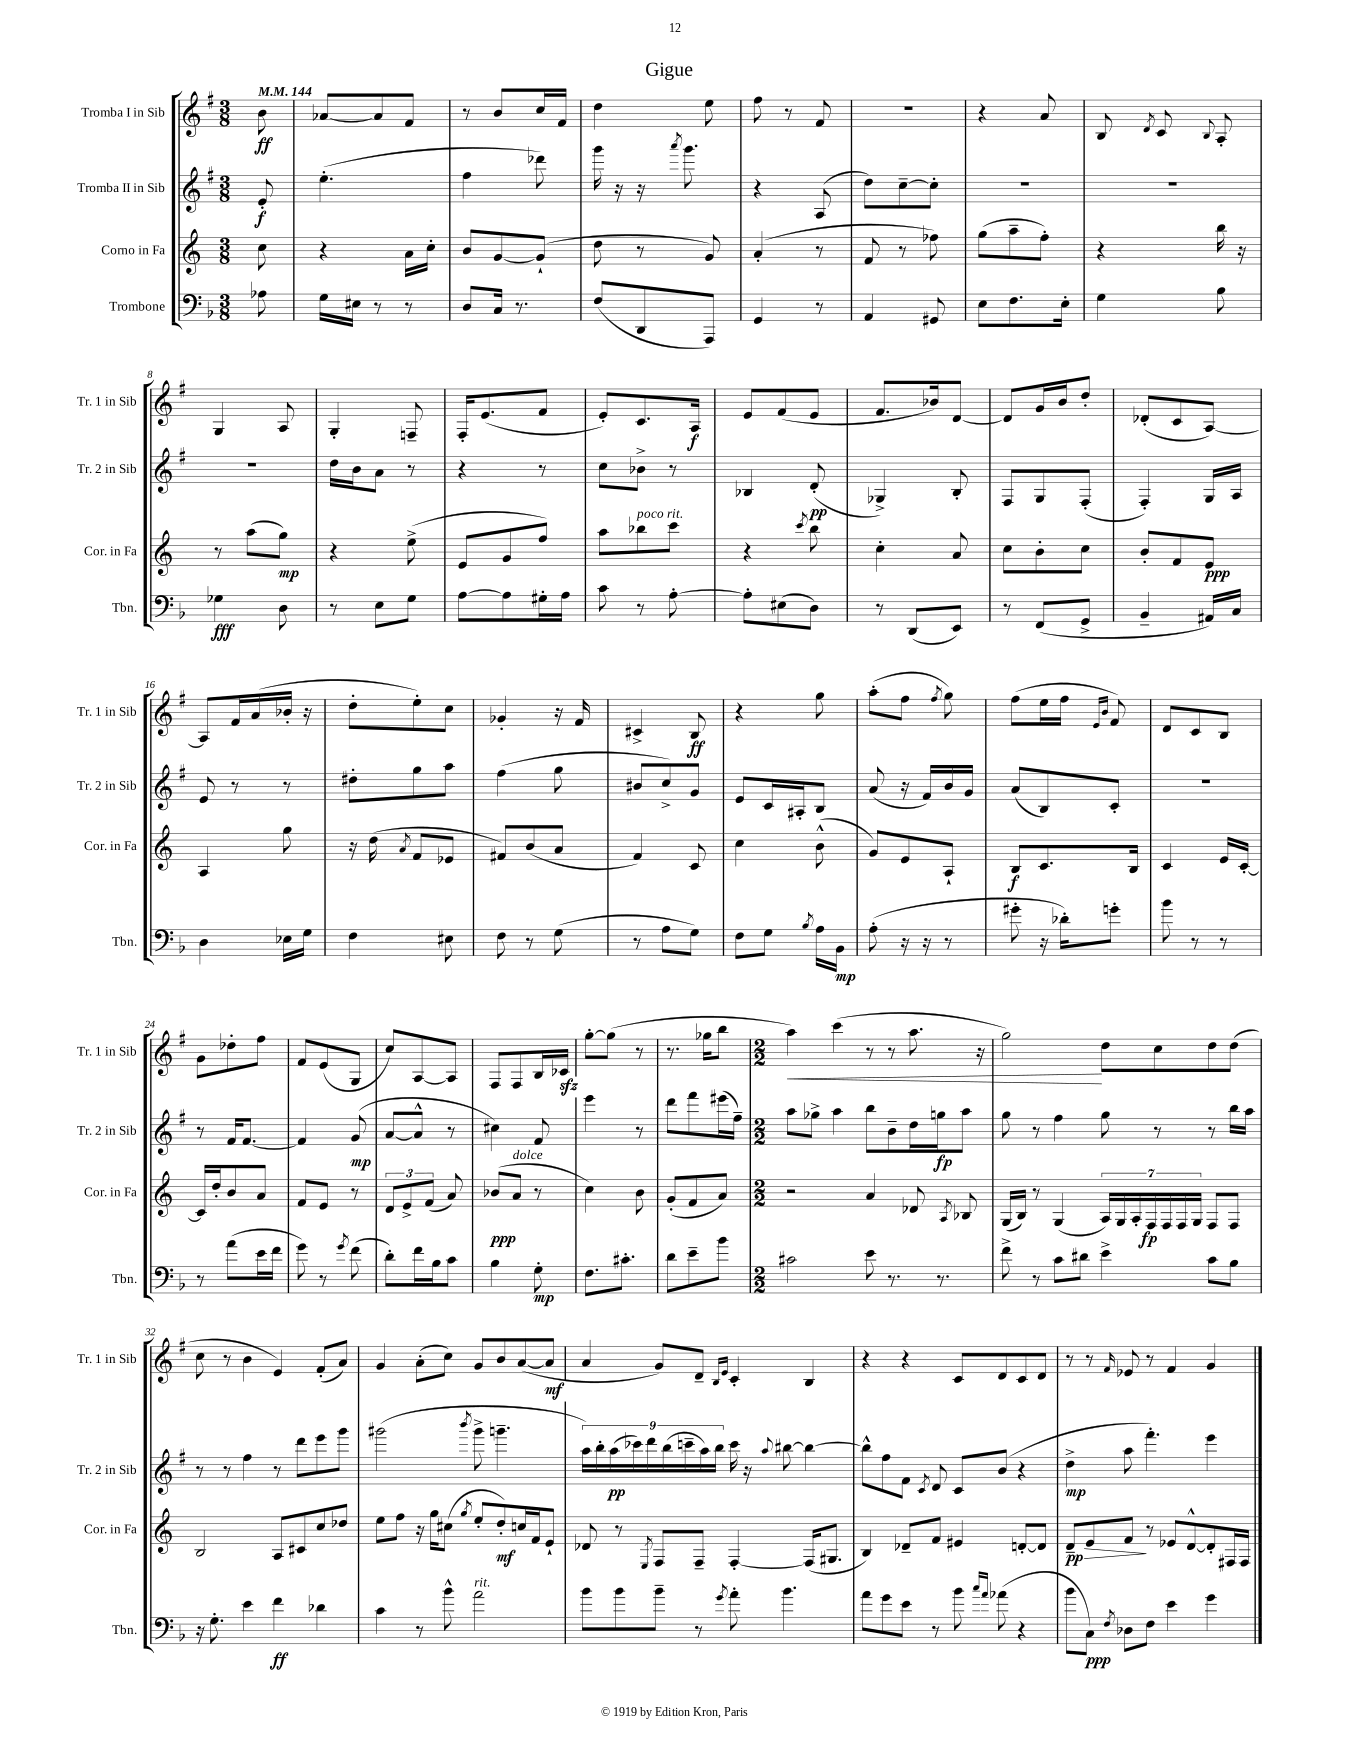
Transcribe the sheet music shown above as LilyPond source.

\header { title = "Gigue" }
<<
\new StaffGroup <<
\new Staff = "s0" \with { instrumentName = "Tromba I in Sib" shortInstrumentName = "Tr. 1 in Sib" } {
    \clef treble \key g \major \numericTimeSignature \time 3/8 \partial 8 \tempo 4 = 144
    \autoBeamOff b'8\ff |
    aes'8[~ aes'8 fis'8] |
    r8 b'8[ c''16 fis'16] |
    d''4 e''8 |
    fis''8 r8 fis'8 |
    R4. |
    r4 a'8 |
    b8 \acciaccatura { d'8 } c'8 \appoggiatura { b8 } a8-. |
    g4 a8 |
    g4-. f8-- |
    fis16[-. e'8.( fis'8] |
    e'8[-.) c'8. a16]\f |
    e'8[ fis'8( e'8] |
    fis'8.[ bes'16) d'8]~ |
    d'8[ g'16 b'16 d''8]-. |
    des'8[-.( c'8 a8]~) |
    a8[ fis'16 a'16( bes'16]-. r16 |
    d''8[-. e''8-.) c''8] |
    ges'4-. r16 fis'16 |
    cis'4-> b8\ff |
    r4 g''8 |
    a''8[-.( fis''8] \acciaccatura { fis''8 } g''8) |
    fis''8[( e''16 fis''16] \grace { e'16[ b'16] } fis'8) |
    d'8[ c'8 b8] |
    g'8[ des''8-. fis''8] |
    fis'8[ e'8( g8] |
    c''8[) a8~ a8] |
    fis8[ fis8 b16 ces'16]\sfz |
    g''8[~-. g''8]( r8 |
    r8. ges''16[ b''8] |
    \numericTimeSignature \time 2/2 a''4\<) c'''4( r8 r8 a''8. r16 |
    g''2\!) d''8[ c''8 d''8 d''8]( |
    c''8 r8 b'4 e'4) fis'8[-.( a'8]) |
    g'4 a'8[-.( c''8]) g'8[ b'8 a'8~( a'8]\mf |
    a'4 g'8[) d'8]-- \grace { b16[ e'16] } c'4-. b4 |
    r4 r4 c'8[ d'8 c'8 d'8] |
    r8 r8 \grace { fis'16 } ees'8 r8 fis'4 g'4 \bar "|." |
}
\new Staff = "s1" \with { instrumentName = "Tromba II in Sib" shortInstrumentName = "Tr. 2 in Sib" } {
    \clef treble \key g \major \numericTimeSignature \time 3/8 \partial 8
    \autoBeamOff e'8-.\f |
    e''4.-.( |
    fis''4 des'''8) |
    g'''16 r16 r16 \acciaccatura { a'''8 } g'''8. |
    r4 a8( |
    d''8[) c''8~-- c''8]-. |
    R4. |
    R4. |
    R4. |
    d''16[ b'16 a'8] r8 |
    r4 r8 |
    c''8[ bes'8]-> r8 |
    bes4 d'8-.\pp( |
    ges4->) b8-. |
    fis8[ g8 fis8]-.( |
    fis4-.) g16[ a16] |
    e'8 r8 r8 |
    dis''8[-. g''8 a''8] |
    fis''4( g''8 |
    bis'8[ c''8->) g'8] |
    e'8[ c'16 ais16-. b8] |
    a'8( r16 fis'16[) b'16 g'16] |
    a'8[( b8) c'8]-. |
    R4. |
    r8 fis'16[ fis'8.]~ |
    fis'4 g'8\mp( |
    a'8[~ a'8]-^ r8 |
    cis''4) fis'8 |
    e'''4 r8 |
    d'''8[ fis'''8 eis'''16( fis''16]--) |
    \numericTimeSignature \time 2/2 a''8[ ges''8]-> a''4 b''8[ b'8-- d''16 g''16\fp a''8] |
    g''8 r8 fis''4 g''8 r8 r8 b''16[ a''16] |
    r8 r8 fis''4 r8 d'''8[ e'''8 g'''8] |
    gis'''2( \acciaccatura { b'''8 } gis'''8-> g'''4.-- |
    \tuplet 9/8 { a''16[) b''16-. a''16\pp( ces'''16) d'''16 b''16( c'''16-- a''16) b''16] } c'''16 r16 \appoggiatura { a''8 } bis''8~ bis''4~ |
    bis''8[-^ fis''8 fis'8] \acciaccatura { c'8 } d'8 c'8[ b'8]( r4 |
    d''4->\mp a''8 fis'''4.-.) e'''4 \bar "|." |
}
\new Staff = "s2" \with { instrumentName = "Corno in Fa" shortInstrumentName = "Cor. in Fa" } {
    \clef treble \key c \major \numericTimeSignature \time 3/8 \partial 8
    \autoBeamOff c''8 |
    r4 a'16[ c''16]-. |
    b'8[ g'8~ g'8]-!( |
    d''8 r8 g'8) |
    a'4-.( r8 |
    f'8 r8 fes''8) |
    g''8[( a''8-- f''8]-.) |
    r4 b''16 r16 |
    r8 a''8[( g''8]\mp) |
    r4 e''8->( |
    e'8[ g'8 f''8]) |
    a''8[ bes''8^\markup { \italic "poco rit." } c'''8] |
    r4 \acciaccatura { c'''8 } b''8 |
    c''4-. a'8 |
    c''8[ b'8-. c''8] |
    b'8[-. f'8 e'8]\ppp |
    a4 g''8 |
    r16 d''16( \acciaccatura { a'8 } f'8[ ees'8] |
    fis'8[) b'8( a'8] |
    f'4) c'8 |
    c''4 b'8-^( |
    g'8[) e'8 a8]-! |
    b8[\f c'8. b16] |
    c'4 e'16[ c'16]~-. |
    c'16[ d''16-. b'8 a'8] |
    f'8[ e'8] r8 |
    \tuplet 3/2 { d'8[ e'8-> f'8]( } a'8) |
    bes'8[\ppp( a'8]^\markup { \italic "dolce" } r8 |
    c''4) b'8 |
    g'8[-.( f'8 a'8]) |
    \numericTimeSignature \time 2/2 r2 a'4 des'8 \acciaccatura { a8 } bes8 |
    g16[( b16]) r8 g4( \tuplet 7/4 { a16[) g16 a16-. f16\fp f16 f16 g16] } f8[ f8] |
    b2 a8[ cis'8 c''8 des''8] |
    e''8[ f''8] r16 g''16[ cis''8]( \acciaccatura { g''8 } e''8[-. d''8-.\mf) c''16 f'16 e'8]-! |
    des'8 r8 \acciaccatura { e8 } f8[ f8]-- f4~-. f16[( gis8.] |
    b4) des'8[-- f'8] eis'4 d'8[~-. d'8] |
    d'8[--\pp\> e'8 f'8]\! r8 ees'8[ d'8~-^ d'8-. fis16 fis16] \bar "|." |
}
\new Staff = "s3" \with { instrumentName = "Trombone" shortInstrumentName = "Tbn." } {
    \clef bass \key f \major \numericTimeSignature \time 3/8 \partial 8
    \autoBeamOff aes8 |
    g16[ eis16] r8 r8 |
    d8[ c16] r8. |
    f8[( d,8 a,,8]) |
    g,4 r8 |
    a,4 gis,8 |
    e8[ f8. e16]-. |
    g4 bes8 |
    ges4\fff d8 |
    r8 e8[ g8] |
    a8[~ a8 gis16-. a16] |
    c'8 r8 a8~-. |
    a8[-. eis8( d8]) |
    r8 d,8[( e,8]) |
    r8 f,8[( g,8]-> |
    bes,4-- ais,16[) c16] |
    d4 ees16[ g16] |
    f4 eis8 |
    f8 r8 g8( |
    r8 a8[ g8]) |
    f8[ g8] \acciaccatura { bes8 } a16[ bes,16]\mp |
    a8-.( r16 r16 r8 |
    gis'8-. r16 des'16[-.) g'8]-. |
    bes'8 r8 r8 |
    r8 a'8[( e'16 f'16] |
    g'8) r8 \acciaccatura { g'8 } f'8( |
    d'8[-.) f'16 bes16 c'8] |
    bes4 g8-.\mp |
    f8.[ cis'8.]-. |
    d'8[ e'8-- bes'8] |
    \numericTimeSignature \time 2/2 cis'2 e'8 r8. r8. |
    f'8-> r8 c'8[ dis'8] e'4-> c'8[ bes8] |
    r16 g8.-. e'4 f'4\ff des'4 |
    c'4 r8 bes'8-^ a'2^\markup { \italic "rit." } |
    bes'8[ bes'8 bes'8]-- r8 \acciaccatura { g'8 } a'8-. bes'4. |
    a'8[ g'8 e'8] r8 bes'8 \grace { c''16[ a'16] } aes'8( r4 |
    bes'8[ c8]\ppp) \acciaccatura { f8 } des8[ f8] e'4 g'4 \bar "|." |
}
>>
>>
